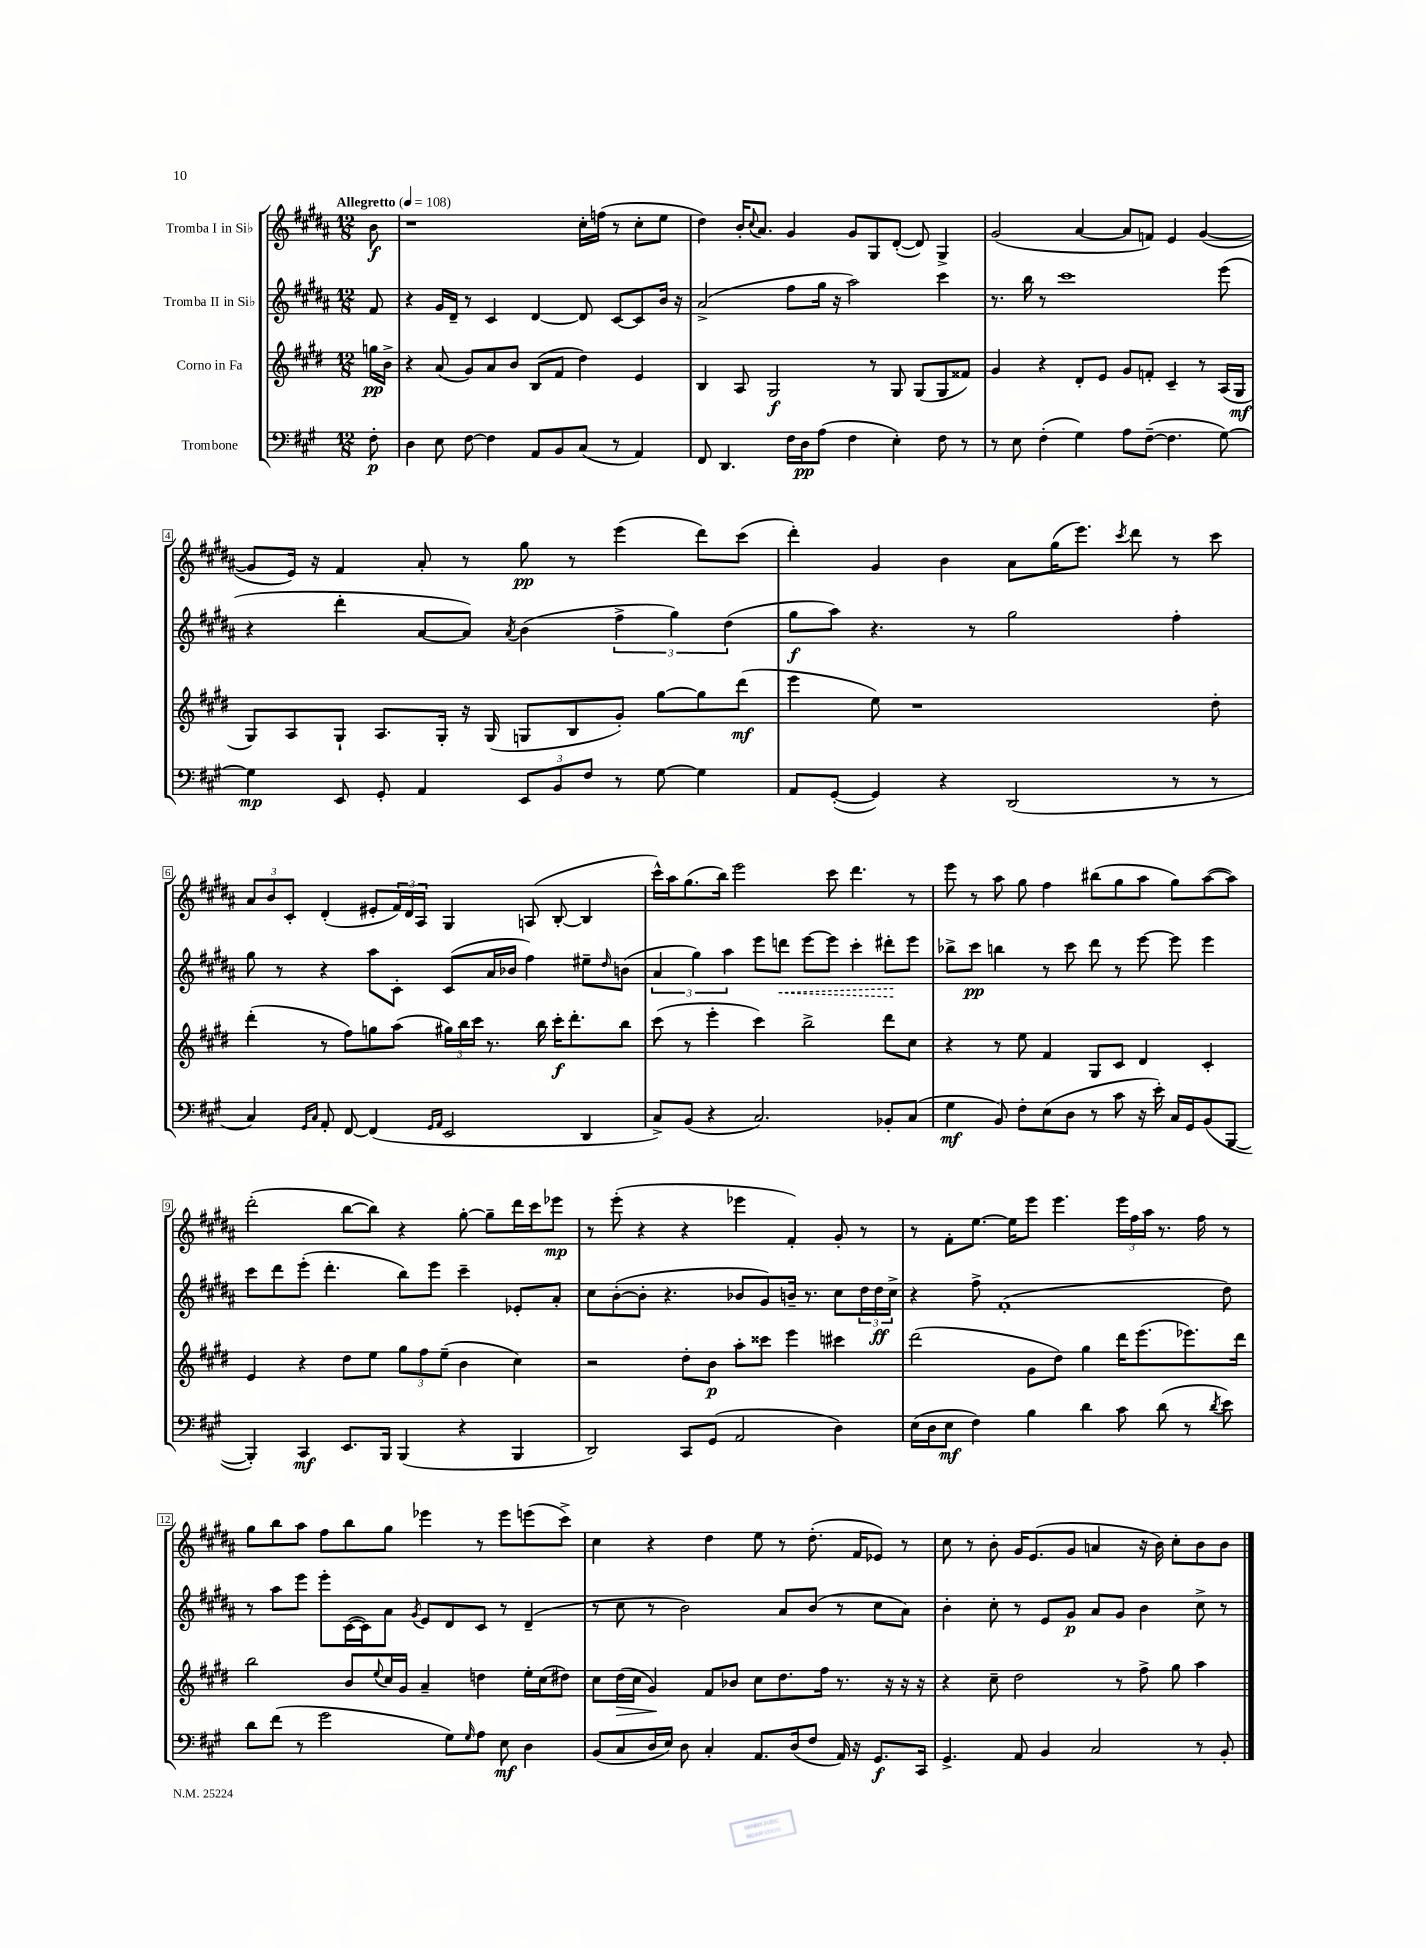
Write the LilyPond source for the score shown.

<<
\new StaffGroup <<
\new Staff = "s0" \with { instrumentName = "Tromba I in Sib" } {
    \clef treble \key b \major \numericTimeSignature \time 12/8 \partial 8 \tempo "Allegretto" 4 = 108
    b'8\f |
    r1 cis''16-. f''16( r8 cis''8-. e''8 |
    dis''4) b'16-. \appoggiatura { cis''8 } ais'8. gis'4 gis'8 gis8 dis'8~-.( dis'8) gis4-> |
    gis'2( ais'4~ ais'8 f'8) e'4 gis'4~( |
    gis'8 e'16) r16 fis'4 ais'8-. r8 gis''8\pp r8 e'''4( dis'''8) cis'''8( |
    dis'''4-.) gis'4 b'4 ais'8 gis''16( e'''8.) \acciaccatura { cis'''8 } dis'''8 r8 cis'''8 |
    \tuplet 3/2 { ais'8 b'8 cis'8-. } dis'4-.( eis'8-. \tuplet 3/2 { fis'16) dis'16 ais16 } gis4 a8( b8~-. b4 |
    cis'''16-^) ais''16 gis''8.( b''16) e'''2 cis'''8 dis'''4. r8 |
    e'''8 r8 ais''8 gis''8 fis''4 bis''8( gis''8 ais''8 gis''8) ais''8~( ais''8) |
    dis'''2-.( b''8~ b''8) r4 gis''8~-. gis''8-- dis'''16 cis'''16 ees'''8\mp |
    r8 e'''8-.( r4 r4 ees'''4 fis'4-.) gis'8-. r8 |
    r8 fis'8-. e''8.~ e''16 e'''8 e'''4. \tuplet 3/2 { e'''16 fis''16 ais''16 } r8. fis''16 r8 |
    gis''8 b''8 ais''8 fis''8 b''8 gis''8 ees'''4 r8 ees'''8 e'''8( cis'''8->) |
    cis''4 r4 dis''4 e''8 r8 dis''8.-.( fis'16 ees'8) r8 |
    cis''8 r8 b'8-. gis'16 e'8.( gis'8 a'4 r16 b'16) cis''8-. b'8 b'8 \bar "|." |
}
\new Staff = "s1" \with { instrumentName = "Tromba II in Sib" } {
    \clef treble \key b \major \numericTimeSignature \time 12/8 \partial 8
    fis'8 |
    r4 gis'16 dis'16-- r8 cis'4 dis'4~ dis'8 cis'8~ cis'8 b'16 r16 |
    ais'2->( fis''8 gis''16 r16 ais''2) cis'''4 |
    r8. b''16 r8 cis'''1 e'''8( |
    r4 dis'''4-. ais'8~ ais'8) \acciaccatura { ais'8 } b'4( \tuplet 3/2 { fis''4-> gis''4) dis''4( } |
    gis''8\f ais''8) r4. r8 gis''2 fis''4-. |
    gis''8 r8 r4 ais''8 cis'8-. cis'8( ais'16 bes'16 fis''4) eis''8-- \grace { dis''16 } b'8( |
    \tuplet 3/2 { ais'4 gis''4) ais''4 } e'''8 \once \override Hairpin.style = #'dashed-line d'''8\< e'''8~ e'''8 cis'''4-. dis'''8-.\! e'''8 |
    bes''8-> cis'''8\pp b''4 r8 cis'''8 dis'''8 r8 e'''8~ e'''8 e'''4 |
    cis'''8 dis'''8 e'''8-.( dis'''4.-. b''8) e'''8 cis'''4-- ees'8-. ais'8-. |
    cis''8 b'8~-.( b'8-. r4. bes'8 gis'8) b'16-- r8. cis''8 \tuplet 3/2 { dis''16 dis''16\ff cis''16-> } |
    r4 fis''8-> fis'1-.( dis''8) |
    r8 ais''8 e'''8 e'''8-. cis'16~( cis'16) ais'8 \acciaccatura { gis'8 } e'8 dis'8 cis'8 r8 dis'4--( |
    r8 cis''8 r8 b'2) ais'8 b'8( r8 cis''8 ais'8) |
    b'4-. cis''8-. r8 e'8 gis'8\p ais'8 gis'8 b'4 cis''8-> r8 \bar "|." |
}
\new Staff = "s2" \with { instrumentName = "Corno in Fa" } {
    \clef treble \key e \major \numericTimeSignature \time 12/8 \partial 8
    g''16\pp b'16-> |
    r4 a'8( gis'8) a'8 b'8 b8( fis'8 dis''4) e'4 |
    b4 a8 gis2\f r8 gis8 gis8( gis8 fisis'8) |
    gis'4 r4 dis'8-. e'8 gis'8 f'8-. cis'4-- r8 a16( gis16\mf |
    gis8) a8 gis8-! a8. gis16-. r16 gis16( g8 b8 gis'8-.) gis''8~ gis''8 dis'''8\mf( |
    e'''4 e''8) r1 dis''8-. |
    dis'''4-.( r8 fis''8) g''8 a''8( \tuplet 3/2 { gis''16) b''16 cis'''16 } r8. b''16 cis'''16-.\f dis'''8.-. b''8 |
    cis'''8( r8 e'''4-. cis'''4) b''2-> dis'''8 cis''8 |
    r4 r8 e''8 fis'4 gis8 cis'8 dis'4 cis'4-. |
    e'4 r4 dis''8 e''8 \tuplet 3/2 { gis''8 fis''8 e''8--( } b'4 cis''4) |
    r2 dis''8-. b'8\p a''8-. cisis'''8 e'''4 cis'''4 |
    dis'''2( gis'8 dis''8) gis''4 dis'''16 e'''8.( ees'''8.) dis'''16 |
    b''2 b'8 \appoggiatura { e''8 } cis''16 gis'16 a'4-- d''4 e''16-. cis''16( dis''8) |
    cis''8 dis''16\>( cis''16 gis'4\!) fis'8 bes'8 cis''8 dis''8. fis''16 r8. r16 r16 r16 |
    r4 cis''8-- dis''2 r8 fis''8-> gis''8 a''4 \bar "|." |
}
\new Staff = "s3" \with { instrumentName = "Trombone" } {
    \clef bass \key a \major \numericTimeSignature \time 12/8 \partial 8
    fis8-.\p |
    d4 e8 fis8~ fis4 a,8 b,8 cis8( r8 a,4) |
    fis,8 d,4. fis16 d16\pp a8( fis4 e4-.) fis8 r8 |
    r8 e8 fis4-.( gis4) a8 fis8~--( fis4. gis8~) |
    gis4\mp e,8 gis,8-. a,4 \tuplet 3/2 { e,8 b,8 fis8 } r8 gis8~ gis4 |
    a,8 gis,8~-.( gis,4) r4 d,2( r8 r8 |
    cis4) \grace { gis,16 cis16 } a,8-. fis,8~ fis,4( \grace { gis,16 a,16 } e,2 d,4 |
    cis8->) b,8( r4 cis2.) bes,8-. cis8( |
    gis4\mf b,8) fis8-. e8( d8 r8 cis'8 r16 e'16-.) cis16 gis,16 b,8( b,,8~ |
    b,,4-.) cis,4\mf e,8. b,,16 b,,4( r4 b,,4 |
    d,2) cis,8 gis,8( a,2 d4) |
    e16( d16 e8\mf fis4) b4 d'4 cis'8 d'8( r8 \acciaccatura { d'8 } e'8) |
    d'8 fis'8( r8 gis'2 gis8) \grace { gis16 } a8 e8\mf d4 |
    b,8( cis8 d16 e16) d8 cis4-. a,8. d16( fis8 a,16) r16 gis,8.\f cis,16 |
    gis,4.-> a,8 b,4 cis2 r8 b,8-. \bar "|." |
}
>>
>>
\layout { \context { \Score \override BarNumber.stencil = #(make-stencil-boxer 0.1 0.3 ly:text-interface::print) } }
